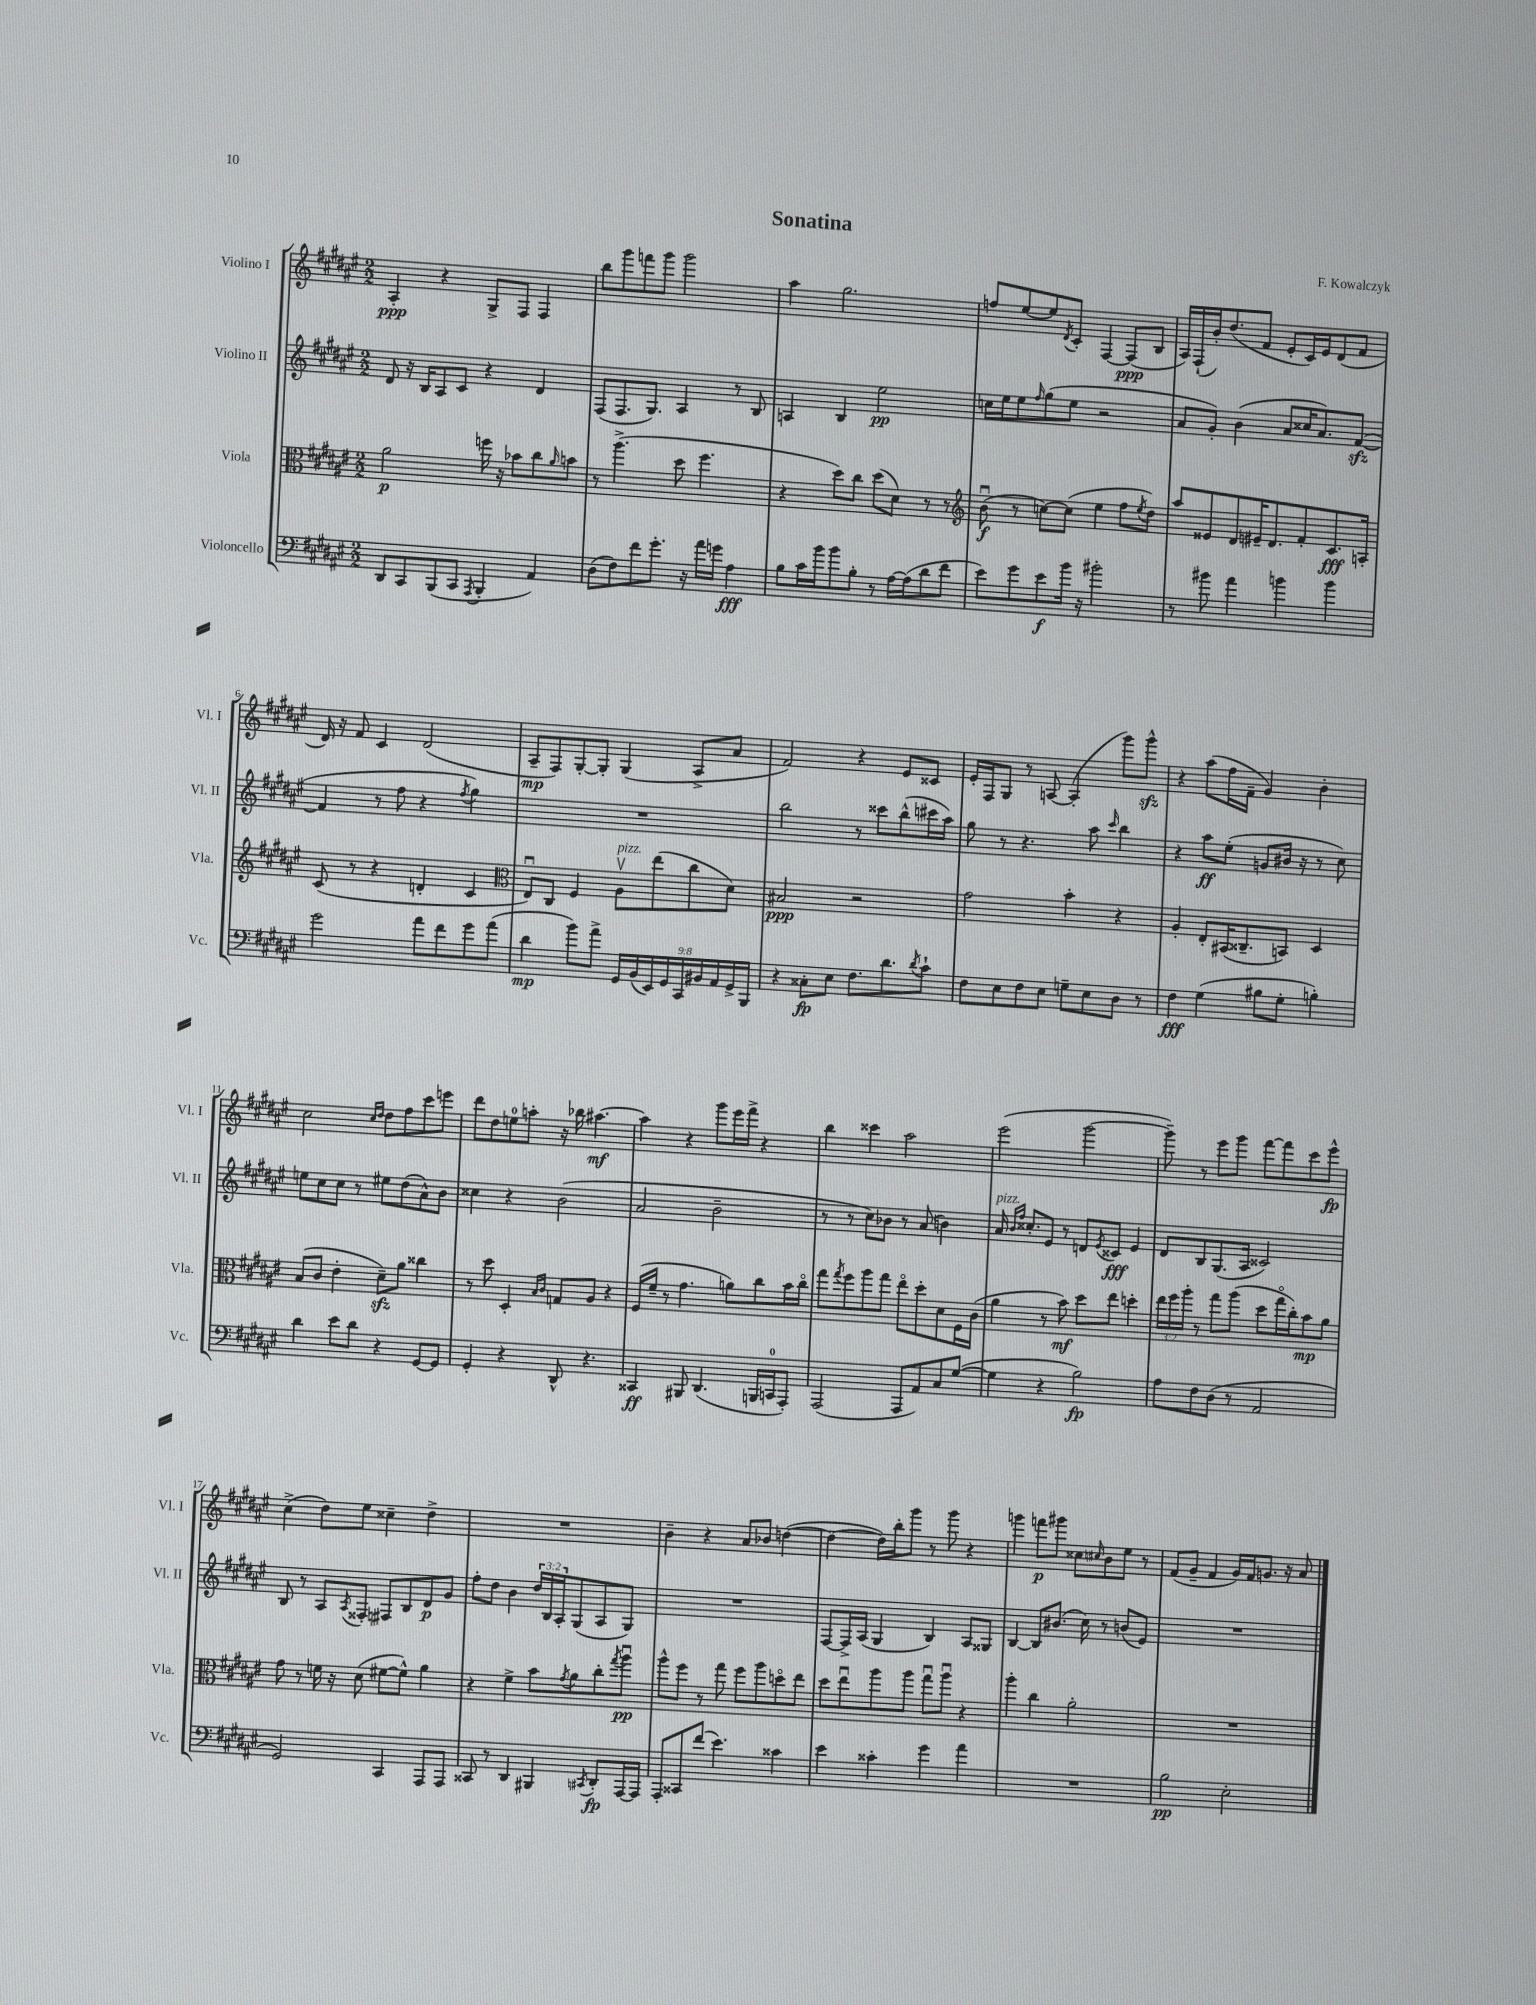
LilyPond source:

\header { title = "Sonatina" composer = "F. Kowalczyk" }
<<
\new StaffGroup <<
\new Staff = "s0" \with { instrumentName = "Violino I" shortInstrumentName = "Vl. I" } {
    \clef treble \key fis \major \numericTimeSignature \time 2/2
    ais4-.\ppp r4 gis8-> fis8 fis4 |
    b''8 gis'''8 f'''8 gis'''8 gis'''2 |
    ais''4 gis''2. |
    f''8 eis''8~ eis''8 \acciaccatura { dis'8 } cis'8-. fis4~ fis8\ppp( b8 |
    ais16) fis16-!( b'16-.) dis''8.( fis'8 eis'8-. cis'16) eis'16 dis'8( fis'8 |
    dis'16) r16 fis'8 cis'4 dis'2( |
    ais8--\mp fis8) gis8~-. gis8-. gis4( ais8-> ais'8 |
    fis'2) r4 eis'8 cisis'8 |
    eis'16-. fis16 gis8 r8 a8~ a4-.( gis'''8) gis'''8-^\sfz |
    r4 ais''8( fis''16 fis'16-- gis'4) b'4-. |
    cis''2 \grace { cis''16 dis''16 } dis''8 fis''8 cis'''8 e'''8 |
    dis'''8 dis''8 e''8-0 a''8-. r16 bes''16 ais''4.~\mf |
    ais''4 r4 gis'''8 eis'''16 fis'''16-> r4 |
    b''4 cisis'''4 ais''2 |
    eis'''2( gis'''2~ |
    gis'''8--) r8 eis'''8 gis'''8 fis'''8~ fis'''8 cis'''8 eis'''8-^\fp |
    cis''4->( dis''8) eis''8 cisis''4-- dis''4-> |
    R1 |
    b'4-- r4 ais'8 bes'8 d''4~( |
    d''4~ d''16) b''16-. gis'''8 r8 gis'''8 r4 |
    g'''4 f'''8\p gis'''8 cisis''8 \grace { cis''16 } b'8 eis''8 r8 |
    fis'8( gis'8-- fis'4 gis'16) fis'16 g'8. r16 ais'8 \bar "|." |
}
\new Staff = "s1" \with { instrumentName = "Violino II" shortInstrumentName = "Vl. II" } {
    \clef treble \key fis \major \numericTimeSignature \time 2/2 \override Staff.TupletNumber.text = #tuplet-number::calc-fraction-text
    dis'8 r16 b16 ais8 cis'8 r4 dis'4 |
    fis8( fis8. gis8.) ais4 r8 b8 |
    a4 b4 eis''2\pp |
    c''16 eis''16 eis''8 \grace { fis''16 } gis''8( eis''8 r2 |
    ais'8 gis'8-.) b'4( ais'8 cisis''16 ais'8.) fis'8~\sfz( |
    fis'4 r8 fis''8 r4 \acciaccatura { fis''8 } gis''4) |
    R1 |
    b''2 r8 cisis'''8 b''8-^( cis'''16 ais''16) |
    gis''8 r8 r4. ais''8 \grace { cis'''16 } b''4 |
    r4 ais''8\ff eis''8-.( g'8 bis'16 r16 r8 cis''8) |
    e''8 cis''8 cis''8 r8 eis''8 dis''8( ais'8-^) b'8 |
    cisis''4 r4 b'2( |
    ais'2 b'2-- |
    r8 r8 cis''8) bes'8 r8 ais'8( b'4) |
    ais'16^\markup { \italic "pizz." } \grace { b'16 fis''16 } cisis''8.-. eis'8 r8 d'8 \acciaccatura { eis'8 } cisis'8\fff eis'4 |
    dis'8 b8 gis8.( ais16 cisis'2) |
    b8 r8 ais8 \acciaccatura { ais8 } fisis8-. fis8 b8 dis'8\p gis'8 |
    fis''8-. dis''8 b'4 \tuplet 3/2 { dis''16 b16 ais16-. } gis8( ais8 gis8) |
    R1 |
    fis8~ fis16-> ais16( gis4 b4) ais8 gisis8 |
    b4~ b8 bis'8.( cis''16) r8 b'8( eis'8) |
    R1 \bar "|." |
}
\new Staff = "s2" \with { instrumentName = "Viola" shortInstrumentName = "Vla." } {
    \clef alto \key fis \major \numericTimeSignature \time 2/2 \override Staff.TupletNumber.text = #tuplet-number::calc-fraction-text
    ais'2\p f''16 r16 bes'8 cis''8 \grace { ais'16 } b'8 |
    r8 ais''4.->( dis''8 fis''4. |
    r4 dis''8) cis''8 dis''8( dis'8) r8 r8 |
    \clef treble b'8\downbow\f( r8 c''8~) c''8( eis''4 fis''8 \acciaccatura { eis''8 } dis''8) |
    ais''8 eisis'8 dis'8 eis'16-- dis'8. fis'8-. cis'8.\fff a16-. |
    cis'8( r8 r4 d'4-. cis'4 |
    \clef alto eis8\downbow) cis8 fis4 ais8\upbow^\markup { \italic "pizz." } eis''8( cis''8 dis'8) |
    bis2\ppp r2 |
    gis'2 b'4-. r4 |
    ais4-. eis8-. bis,16( cisis8.-- b,8) dis4 |
    b8( cis'8 eis'4-. dis'8--\sfz) ais'8 cisis''4 |
    r8 dis''8 dis4-. \grace { b16 cis'16 } g8 ais8 r4 |
    fis16( fis'16-- r8 gis'4. a'8) cis''8 b'16 cis''16\flageolet |
    gis''8 \acciaccatura { gis''8 } fis''8 ais''8 gis''8 eis''8\flageolet dis''8-. dis'8 fis16 cis'16( |
    ais'4 r8 b'8\mf) dis''8 eis''8 d''4-. |
    \tuplet 3/2 { eis''16 fis''16 ais''16-. } r8 gis''8 ais''8( dis''8 gis''16\flageolet cis''16-.) b'8\mp ais'8 |
    gis'8 r8 f'16 r16 dis'8( fis'8~ fis'8-^) ais'4 |
    r4 fis'4-> b'8 \acciaccatura { gis'8 } ais'8 cis''8-. \acciaccatura { gis''8 } ais''8\downbow\pp |
    ais''8-^ fis''8 r8 gis''8 fis''8 ais''8 d''8\flageolet eis''8 |
    dis''8 eis''8\downbow ais''8 ais''8 gis''8\downbow ais''8\downbow r4 |
    ais''4-. cis''4 ais'2-. |
    R1 \bar "|." |
}
\new Staff = "s3" \with { instrumentName = "Violoncello" shortInstrumentName = "Vc." } {
    \clef bass \key fis \major \numericTimeSignature \time 2/2 \override Staff.TupletNumber.text = #tuplet-number::calc-fraction-text
    dis,8 cis,8 b,,8( cis,8 \acciaccatura { ais,,8 } b,,4-. ais,4) |
    dis8( fis8) fis'8 gis'8.-. r16 ais'16 g'16 ais4\fff |
    b8 cis'16 b'16 b'8 b8-. r8 ais16~ ais16( dis'8 fis'8 |
    eis'8) gis'8 eis'8\f b'16 r16 bis'2-. |
    r8 bis'8 ais'4 b'4 b'4 |
    gis'2 ais'8 fis'8 gis'8 ais'8( |
    dis'4\mp b'8) ais'8-> \tuplet 9/8 { gis,16 b,16( eis,16) gis,16 cis,16 bis,16 ais,16 gis,16-> b,,16 } |
    r4 cisis8-.\fp eis8 fis8. dis'8. \acciaccatura { dis'8 } cis'8-! |
    fis8 eis8 fis8 eis8 g8-- eis8 dis8 r8 |
    fis4\fff gis4( bis8 gis8-. b4-.) |
    dis'4 eis'8 dis'8 r4 gis,8~ gis,8 |
    gis,4-. r4 dis,8-^ r4. |
    cisis,4\ff bis,,8 dis,4.( b,,16 c,16-0 ais,,8-.) |
    ais,,2( ais,,8 ais,8) cis8 gis8~( |
    gis4 r4 b2\fp) |
    ais8 fis8 dis8( r8 ais,2 |
    gis,2) cis,4 ais,,8 ais,,8 |
    cisis,8 r8 dis,4 bis,,4 \acciaccatura { cis,8 } dis,8-.\fp ais,,16~ ais,,16 |
    ais,,8-. cisis,8 fis'8( eis'4.) cisis'4 |
    eis'4 cisis'4-. gis'4 ais'4 |
    R1 |
    b2\pp eis2-. \bar "|." |
}
>>
>>
